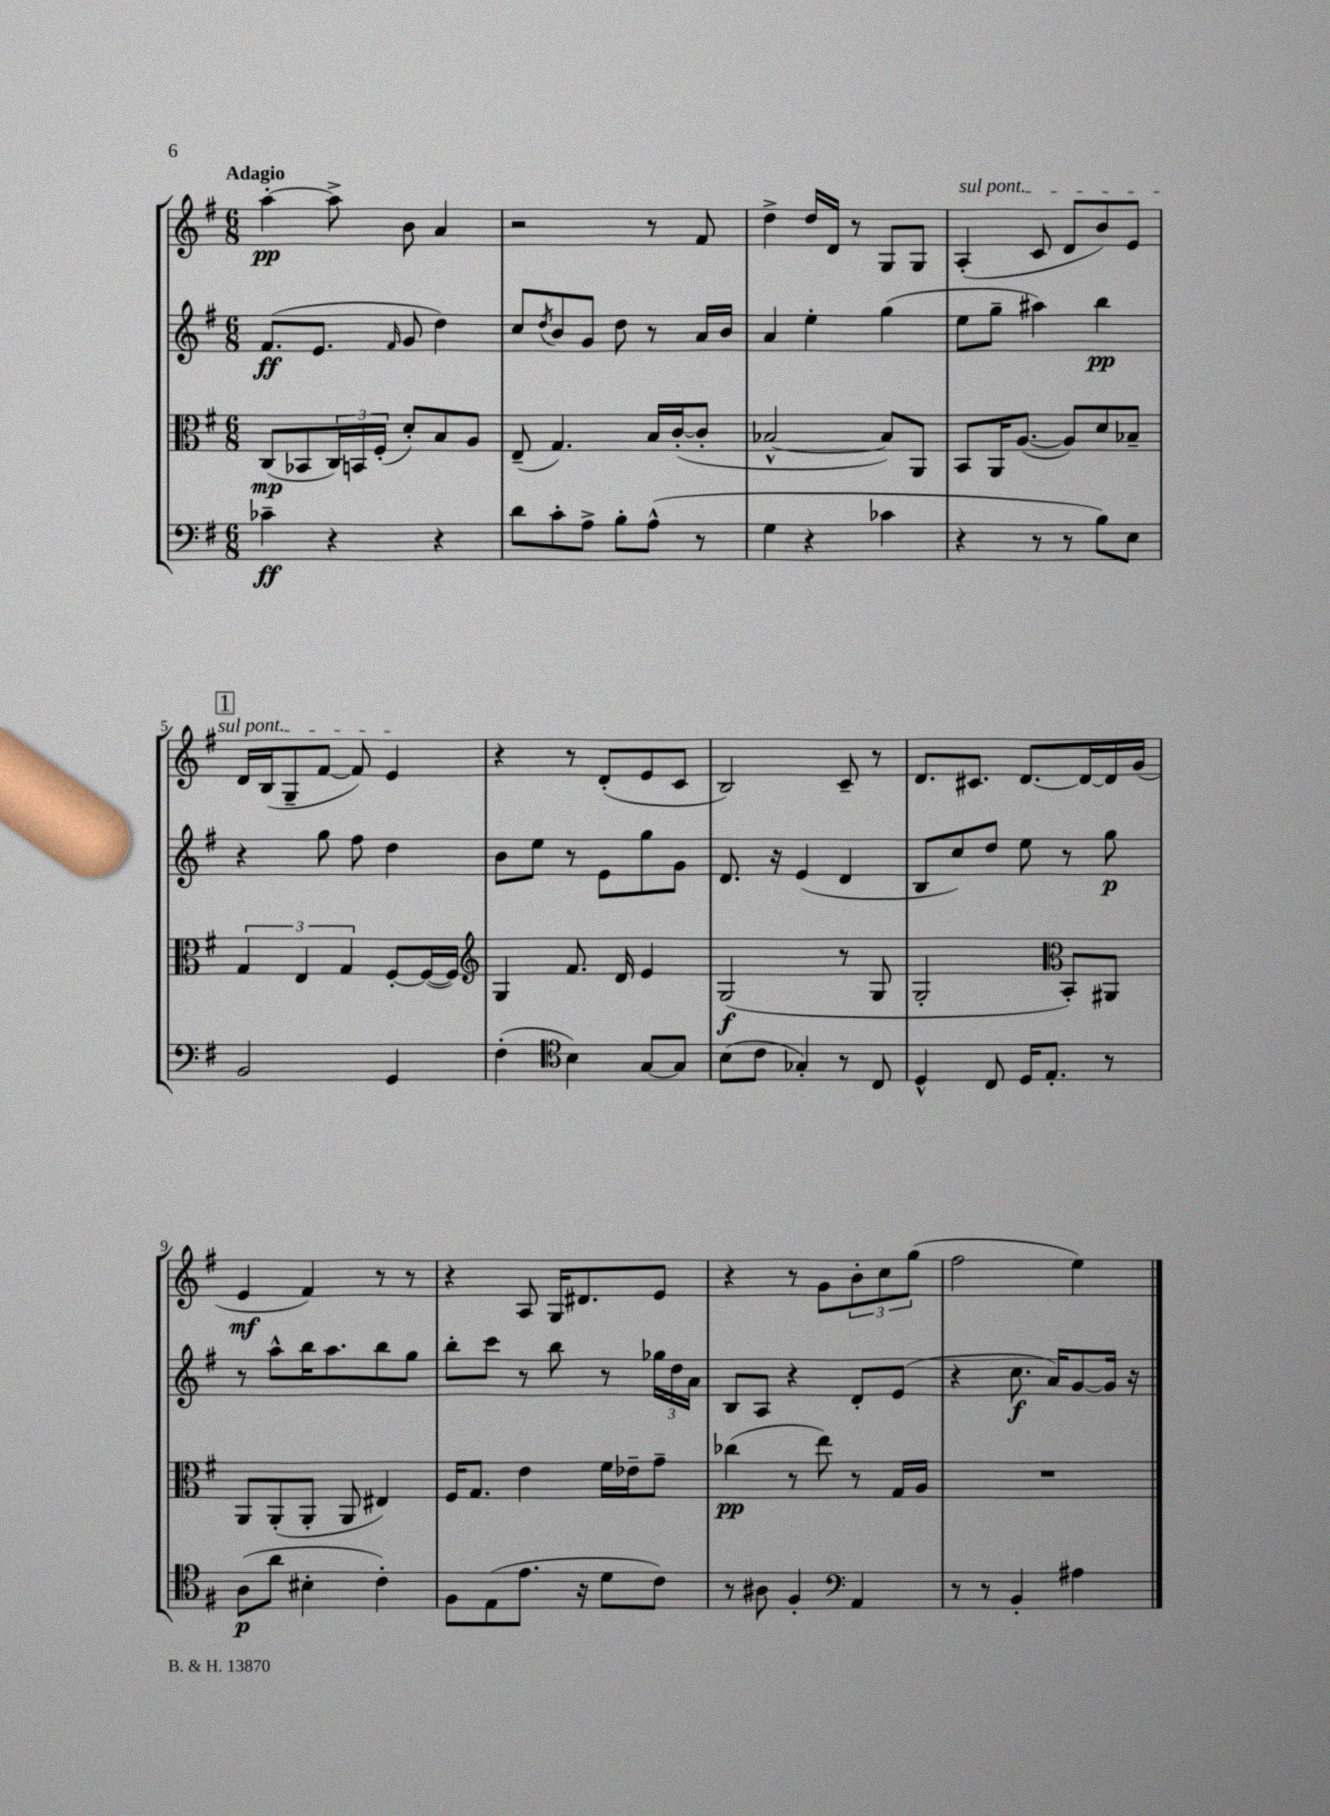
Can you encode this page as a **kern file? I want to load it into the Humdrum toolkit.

**kern	**kern	**kern	**kern
*staff4	*staff3	*staff2	*staff1
*clefF4	*clefC3	*clefG2	*clefG2
*k[f#]	*k[f#]	*k[f#]	*k[f#]
*M6/8	*M6/8	*M6/8	*M6/8
4c-~	(8C	(8.f#	[4aa'
.	8BB-	.	.
.	.	8.e	.
4r	24C)	.	8aa^]
.	24BB	.	.
.	(24F#'	.	.
.	.	16qqf#	.
.	8d')	8g	8b
4r	8B	4dd)	4a
.	8A	.	.
=	=	=	=
8d	(8E~	8cc	2r
.	.	8qdd	.
8c'	4.G)	8b	.
8A^	.	8g	.
8B'	.	8dd	.
(8A^^	16B	8r	8r
.	([16c'	.	.
8r	8c']	16a	8f#
.	.	16b	.
=	=	=	=
4G	[2B-^^	4a	4dd^
4r	.	4ee'	16dd
.	.	.	16d
.	.	.	8r
4c-	8B-])	(4gg	8G
.	8AA	.	8G
=	=	=	=
4r	8BB	8ee	(4A'
.	16AA	8gg~	.
.	([8.A	.	.
8r	.	4aa#)	8c
8r	8A])	.	8d
8B)	8d	4bb	8b)
8E	8B-~	.	8e
=	=	=	=
2BB	6G	4r	16d
.	.	.	(16B
.	.	.	8G~
.	6E	.	.
.	.	8gg	[8f#
.	6G	.	.
.	.	8ff#	8f#])
4GG	[8F#'	4dd	4e
.	(16F#_	.	.
.	16F#])	.	.
=	=	=	=
*	*clefG2	*	*
(4F#'	4G	8b	4r
.	.	8ee	.
*clefC4	*	*	*
4B)	8.f#	8r	8r
.	.	8e	(8d'
.	16d	.	.
[8G	4e	8gg	8e
8G]	.	8g	8c
=	=	=	=
(8B	(2G	8.d	2B)
8c	.	.	.
.	.	16r	.
4G-')	.	(4e	.
8r	8r	4d	8c~
8C	8G	.	8r
=	=	=	=
4D^^	2G'	8B	8.d
.	.	8cc)	.
.	.	.	8.c#
8C	.	8dd	.
16D	.	8ee	[8.d
8.E'	.	.	.
*	*clefC3	*	*
.	8BB')	8r	.
.	.	.	16d_
8r	8AA#	8gg	16d]
.	.	.	(16g
=	=	=	=
(8A	8AA	8r	4e
8a	(8AA'	8aa^^	.
4B#'	8AA'	16bb	4f#)
.	.	8.aa	.
.	8AA	.	.
4c')	4E#)	8bb	8r
.	.	8gg	8r
=	=	=	=
8F#	16F#	8bb'	4r
.	8.G	.	.
(8E	.	8ccc	.
8.e	4e	8r	8A
.	.	8bb	16G
16r	.	.	8.d#
8d	16f#	8r	.
.	16e-~	.	.
8c)	8g~	24gg-	8e
.	.	24dd	.
.	.	24a	.
=	=	=	=
8r	(4cc-	8B	4r
8A#	.	8A	.
4F#'	8r	4r	8r
.	8ee)	.	8g
*clefF4	*	*	*
4AA	8r	8d'	12b'
.	.	.	12cc
.	16G	(8e	.
.	.	.	(12gg
.	16A	.	.
=	=	=	=
8r	2.r	4r	2ff#
8r	.	.	.
4BB'	.	8.cc	.
.	.	16a)	.
4A#	.	[8g	4ee)
.	.	16g]	.
.	.	16r	.
==	==	==	==
*-	*-	*-	*-
